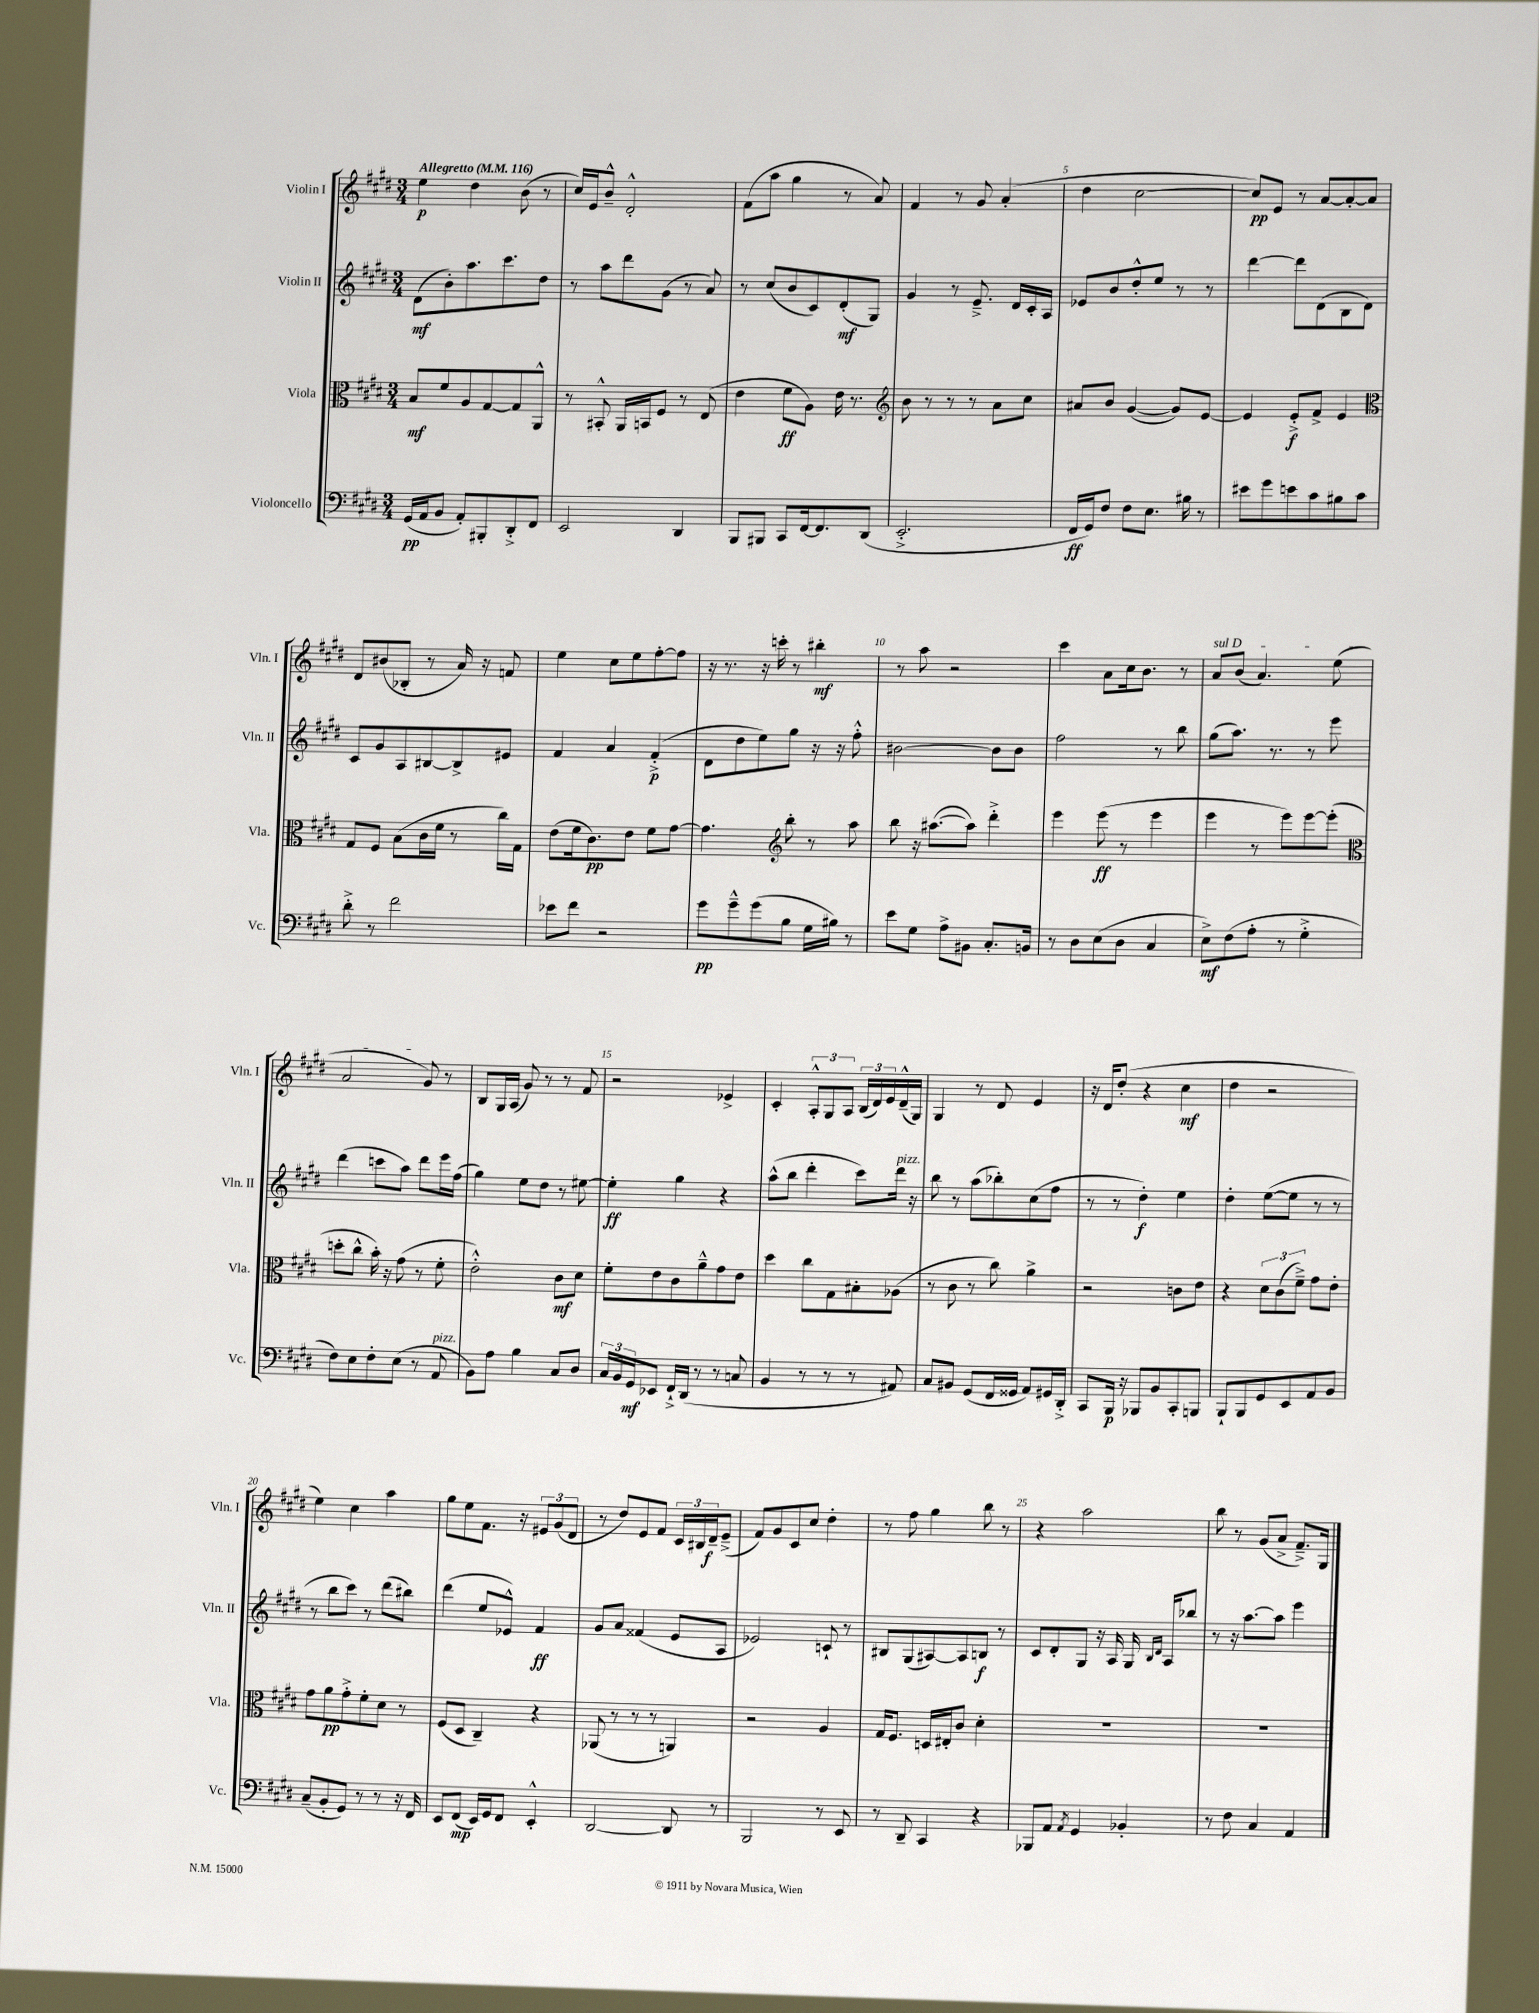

**kern	**dynam	**kern	**dynam	**kern	**dynam	**kern	**dynam
*part4	*part4	*part3	*part3	*part2	*part2	*part1	*part1
*staff4	*staff4	*staff3	*staff3	*staff2	*staff2	*staff1	*staff1
*I"Violoncello	*	*I"Viola	*	*I"Violin II	*	*I"Violin I	*
*I'Vc.	*	*I'Vla.	*	*I'Vln. II	*	*I'Vln. I	*
*clefF4	*	*clefC3	*	*clefG2	*	*clefG2	*
*k[f#c#g#d#]	*	*k[f#c#g#d#]	*	*k[f#c#g#d#]	*	*k[f#c#g#d#]	*
*M3/4	*	*M3/4	*	*M3/4	*	*M3/4	*
*MM116	*	*MM116	*	*MM116	*	*MM116	*
=1	=1	=1	=1	=1	=1	=1	=1
!	!	!	!	!	!	!LO:TX:a:B:t=Allegretto	!
(16GG#/LL	pp	8B/L	mf	(8d#\L	mf	4ee\	p
16AA/J	.	.	.	.	.	.	.
8BB/J	.	8f#/	.	8b'\)	.	.	.
8AA'/L)	.	8A/	.	8.aa\	.	4dd#\	.
8BBB#X'/	.	[8G#/	.	.	.	.	.
.	.	.	.	8.ccc#\	.	.	.
8DD#'^/	.	8G#/]	.	.	.	(8b\	.
8FF#/J	.	8AA^^/J	.	8dd#\J	.	8r	.
=2	=2	=2	=2	=2	=2	=2	=2
2EE/	.	8r	.	8r	.	16cc#/LL)	.
.	.	.	.	.	.	16e/J	.
.	.	8BB#X'^^/	.	8aa\L	.	8b~^^/J	.
.	.	16AA/LL	.	8ddd#\	.	2d#'^^/	.
.	.	16BBn/J	.	.	.	.	.
.	.	8F#/J	.	(8g#\J	.	.	.
4DD#/	.	8r	.	8r	.	.	.
.	.	(8E/	.	8a/)	.	.	.
=3	=3	=3	=3	=3	=3	=3	=3
8BBB/L	.	4e\	.	8r	.	(8f#\L	.
8BBB#X/J	.	.	.	(8cc#/L	.	8aa\J	.
8CC#/L	.	8f#\L	ff	8b/	.	4gg#\	.
[16FF#/k	.	8A\J)	.	8c#/)	.	.	.
8.FF#/]	.	.	.	.	.	.	.
.	.	16e\	.	(8d#'/	mf	8r	.
.	.	8.r	.	.	.	.	.
(8DD#/J	.	.	.	8G#/J)	.	8a/)	.
=4	=4	=4	=4	=4	=4	=4	=4
*	*	*clefG2	*	*	*	*	*
2.EE'^/	.	8b\	.	4g#/	.	4f#/	.
.	.	8r	.	.	.	.	.
.	.	8r	.	8r	.	8r	.
.	.	8r	.	8.e~^/	.	8g#/	.
.	.	8a\L	.	.	.	(4a'/	.
.	.	.	.	16d#/LL	.	.	.
.	.	8cc#\J	.	16c#'/	.	.	.
.	.	.	.	16A/JJ	.	.	.
=5	=5	=5	=5	=5	=5	=5	=5
16FF#/LL	ff	8a#X/L	.	8e-X/L	.	4dd#\	.
16GG#/J)	.	.	.	.	.	.	.
8F#/J	.	8b/J	.	8b/	.	.	.
8F#\L	.	([4g#/	.	8dd#'^^/	.	[2cc#\	.
8.E\J	.	.	.	8ee/J	.	.	.
.	.	8g#/L])	.	8r	.	.	.
16B#X\	.	.	.	.	.	.	.
8r	.	[8e/J	.	8r	.	.	.
=6	=6	=6	=6	=6	=6	=6	=6
8e#X\L	.	4e/]	.	[4ddd#\	.	8cc#/L])	pp
8g#\	.	.	.	.	.	8e/J	.
8en\	.	8e'^/L	f	8ddd#\L]	.	8r	.
8c#\	.	8f#^/J	.	(8d#\	.	[8a/L	.
8B#X\	.	4e/	.	8B\	.	8a'/_	.
8c#\J	.	.	.	8d#\J)	.	8a/J]	.
!!LO:LB:g=z
=7	=7	=7	=7	=7	=7	=7	=7
*	*	*clefC3	*	*	*	*	*
8d#'^\	.	8G#/L	.	8c#/L	.	8d#/L	.
8r	.	8F#/J	.	8g#/	.	(8b#X/	.
2f#\	.	(8B\L	.	8A/	.	8B-X'/J	.
.	.	16c#\L	.	[8B#X/	.	8r	.
.	.	16f#\JJ	.	.	.	.	.
.	.	8r	.	8B#^/]	.	16a/)	.
.	.	.	.	.	.	16r	.
.	.	16cc#\LL)	.	8e#X/J	.	8fn/	.
.	.	16G#\JJ	.	.	.	.	.
=8	=8	=8	=8	=8	=8	=8	=8
8e-X\L	.	(8e\L	.	4f#/	.	4ee\	.
8f#\J	.	16f#\k	.	.	.	.	.
.	.	8.c#\)	pp	.	.	.	.
2r	.	.	.	4a/	.	8cc#\L	.
.	.	8e\J	.	.	.	8ee\	.
.	.	8f#\L	.	(4f#'^/	p	[8ff#'\	.
.	.	[8g#\J	.	.	.	8ff#\J]	.
=9	=9	=9	=9	=9	=9	=9	=9
8g#\L	pp	4.g#\]	.	8d#\L	.	16r	.
.	.	.	.	.	.	8.r	.
8g#~^^\	.	.	.	8dd#\	.	.	.
(8g#\	.	.	.	8ee\)	.	16r	.
.	.	.	.	.	.	16cccn'\	.
*	*	*clefG2	*	*	*	*	*
8B\J	.	8bb'\	.	8gg#\J	.	8r	.
16G#\LL	.	8r	.	16r	.	4bb#X'\	mf
16B#X\JJ)	.	.	.	16r	.	.	.
8r	.	8aa\	.	8ff#'^^\	.	.	.
=10	=10	=10	=10	=10	=10	=10	=10
8e\L	.	8bb\	.	[2b#X\	.	8r	.
8G#\J	.	16r	.	.	.	8aa\	.
.	.	([8.aa#X\L	.	.	.	.	.
8A^\L	.	.	.	.	.	2r	.
8BB#X\J	.	8aa#\J])	.	.	.	.	.
8.C#'/L	.	4ddd#'^\	.	8b#\L]	.	.	.
.	.	.	.	8b#\J	.	.	.
16BBn/Jk	.	.	.	.	.	.	.
=11	=11	=11	=11	=11	=11	=11	=11
8r	.	4eee\	.	2ff#\	.	4ccc#\	.
8D#\L	.	.	.	.	.	.	.
(8E\	.	(8eee\	ff	.	.	8a\L	.
8D#\J	.	8r	.	.	.	16cc#\k	.
.	.	.	.	.	.	8.b\J	.
4C#/	.	4eee\	.	8r	.	.	.
.	.	.	.	8bb\	.	8r	.
=12	=12	=12	=12	=12	=12	=12	=12
!	!	!	!	!	!	!LO:TX:a:i:t=sul D	!
8E^\L)	mf	4eee\	.	(8gg#\L	.	8a/L	.
(8F#\	.	.	.	8.aa\J)	.	(8b/J	.
8A'\J	.	8r	.	.	.	4.a/)	.
.	.	.	.	8.r	.	.	.
8r	.	8eee\L)	.	.	.	.	.
4G#'^\	.	[8eee\	.	8r	.	.	.
.	.	(8eee'\J]	.	8eee\	.	(8ee\	.
!!LO:LB:g=z
=13	=13	=13	=13	=13	=13	=13	=13
*	*	*clefC3	*	*	*	*	*
8F#\L)	.	8ddn'\L	.	(4ddd#\	.	2a/	.
8E\	.	8cc#^^\J	.	.	.	.	.
8F#'\	.	16b'\)	.	8cccn\L	.	.	.
.	.	16r	.	.	.	.	.
(8E\J	.	(8g#\	.	8aa\J)	.	.	.
8r	.	8r	.	8ddd#\L	.	8g#/)	.
!LO:TX:a:i:t=pizz.	!	!	!	!	!	!	!
8AA/	.	8f#'\	.	16eee\L	.	8r	.
.	.	.	.	(16ff#\JJ	.	.	.
=14	=14	=14	=14	=14	=14	=14	=14
8BB\L)	.	2e'^^\)	.	4gg#\)	.	8B/L	.
8A\J	.	.	.	.	.	16G#/L	.
.	.	.	.	.	.	(16A/JJ	.
4B\	.	.	.	8ee\L	.	8g#/)	.
.	.	.	.	8dd#\J	.	8r	.
8C#/L	.	8c#\L	mf	8r	.	8r	.
8D#/J	.	8d#\J	.	[8ee#X\	.	8f#/	.
=15	=15	=15	=15	=15	=15	=15	=15
24C#/LL	.	8f#'\L	.	4ee#'\]	ff	2r	.
24BB/	.	.	.	.	.	.	.
24GG#/J	mf	.	.	.	.	.	.
8EE-X/J	.	8e\	.	.	.	.	.
16FF#`^/LL	.	8c#\	.	4gg#\	.	.	.
(16DD#/JJ	.	.	.	.	.	.	.
8r	.	8a~^^\	.	.	.	.	.
8r	.	8g#\	.	4r	.	4e-X^/	.
8Cn/	.	8e\J	.	.	.	.	.
=16	=16	=16	=16	=16	=16	=16	=16
4BB/	.	4dd#\	.	(8aa^^\L	.	4c#'/	.
.	.	.	.	8bb\J	.	.	.
8r	.	8cc#\L	.	4ddd#'\	.	12A'^^/L	.
.	.	.	.	.	.	12G#/	.
8r	.	8G#\	.	.	.	.	.
.	.	.	.	.	.	12A/J	.
8r	.	8B#X'\	.	8ccc#\L)	.	(24B/LL	.
.	.	.	.	.	.	24d#/)	.
.	.	.	.	.	.	24e/	.
!	!	!	!	!LO:TX:a:i:t=pizz.	!	!	!
8AA#X/)	.	(8A-X\J	.	16ddd#\Jk	.	(16d#~^^/	.
.	.	.	.	16r	.	16G#/JJ)	.
=17	=17	=17	=17	=17	=17	=17	=17
8C#/L	.	8r	.	8bb\	.	4G#/	.
8BB#X/J	.	8c#\	.	8r	.	.	.
(8GG#/L	.	8r	.	(8aa\L	.	8r	.
16FF#/L	.	8cc#\)	.	8bb-X'\)	.	8d#/	.
16GG##X/JJ	.	.	.	.	.	.	.
8AA/L)	.	4a^\	.	(8cc#\	.	4e/	.
16GG#X/L	.	.	.	8ff#\J	.	.	.
16DD#'^/JJ	.	.	.	.	.	.	.
=18	=18	=18	=18	=18	=18	=18	=18
8CC#/L	.	2r	.	8r	.	16r	.
.	.	.	.	.	.	16d#/KL	.
16BBB/Jk	p	.	.	8r	.	(8dd#'/J	.
16r	.	.	.	.	.	.	.
8BBB-X/L	.	.	.	4dd#'\)	f	4r	.
8BB/	.	.	.	.	.	.	.
8CC#'/	.	8cn\L	.	4ee\	.	4cc#\	mf
8BBBn/J	.	8e\J	.	.	.	.	.
=19	=19	=19	=19	=19	=19	=19	=19
8BBB`/L	.	4r	.	4dd#'\	.	4dd#\	.
8BBB/	.	.	.	.	.	.	.
8GG#/	.	12d#\L	.	([8ee\L	.	2r	.
.	.	(12c#\	.	.	.	.	.
8EE/	.	.	.	8ee\J]	.	.	.
.	.	12f#~^\J)	.	.	.	.	.
8AA/	.	8g#\L	.	8r	.	.	.
8BB/J	.	8e'\J	.	8r	.	.	.
!!LO:LB:g=z
=20	=20	=20	=20	=20	=20	=20	=20
(8C#~/L	.	8g#\L	.	8r	.	4ee\)	.
8BB'/	.	8a\	pp	8bb\L	.	.	.
8GG#/J)	.	8g#'^\	.	8ccc#\J)	.	4cc#\	.
8r	.	8f#'\	.	8r	.	.	.
8r	.	8d#\J	.	(8ddd#\L	.	4aa\	.
16r	.	8r	.	8bb#X\J)	.	.	.
16FF#/	.	.	.	.	.	.	.
=21	=21	=21	=21	=21	=21	=21	=21
8EE/L	.	(8F#/L	.	(4ddd#\	.	8gg#\L	.
(8FF#/J	mp	8D#/J	.	.	.	8ee\	.
16EE/LL)	.	4C#~/)	.	8ee/L	.	8.f#\J	.
16GG#/J	.	.	.	.	.	.	.
8FF#/J	.	.	.	8e-X^^/J)	.	.	.
.	.	.	.	.	.	16r	.
4EE'^^/	.	4r	.	4f#/	ff	12e#X/L	.
.	.	.	.	.	.	(12g#/	.
.	.	.	.	.	.	12d#/J	.
=22	=22	=22	=22	=22	=22	=22	=22
[2DD#/	.	(8AA-X/	.	8g#/L	.	8r	.
.	.	8r	.	8a/J	.	8dd#/L)	.
.	.	8r	.	(4f##X/	.	8e/	.
.	.	8r	.	.	.	8f#/J	.
8DD#/]	.	4AAn/)	.	8e/L	.	24c#/LL	.
.	.	.	.	.	.	24B#X/	.
.	.	.	.	.	.	24d#~/J	f
8r	.	.	.	8A/J	.	(8e~^/J	.
=23	=23	=23	=23	=23	=23	=23	=23
2BBB/	.	2r	.	2e-X/)	.	8f#/L)	.
.	.	.	.	.	.	8g#/	.
.	.	.	.	.	.	8c#/	.
.	.	.	.	.	.	8cc#/J	.
8r	.	4A/	.	8cn`/	.	4dd#'\	.
8EE/	.	.	.	8r	.	.	.
=24	=24	=24	=24	=24	=24	=24	=24
8r	.	16G#/KL	.	8B#X/L	.	8r	.
.	.	8.F#/J	.	.	.	.	.
8DD#~/	.	.	.	(8G#/	.	8ff#\	.
4CC#/	.	16Dn/LL	.	[8A#X/)	.	4gg#\	.
.	.	16E#X'/J	.	.	.	.	.
.	.	8c#/J	.	8A#/]	.	.	.
4r	.	4d#'\	.	8Bn/J	f	8bb\	.
.	.	.	.	8r	.	8r	.
=25	=25	=25	=25	=25	=25	=25	=25
8BBB-X/L	.	2.r	.	8c#/L	.	4r	.
8AA/J	.	.	.	8d#'/	.	.	.
8qAA/	.	.	.	.	.	.	.
4GG#/	.	.	.	8G#/J	.	2aa\	.
.	.	.	.	16r	.	.	.
.	.	.	.	16A/	.	.	.
4BB-X'/	.	.	.	16G#/	.	.	.
.	.	.	.	16qqB/LL	.	.	.
.	.	.	.	16qqd#/JJ	.	.	.
.	.	.	.	16A/KL	.	.	.
.	.	.	.	8bb-X/J	.	.	.
=26	=26	=26	=26	=26	=26	=26	=26
8r	.	2.r	.	8r	.	8bb\	.
8F#\	.	.	.	16r	.	8r	.
.	.	.	.	[8.aa\L	.	.	.
4C#/	.	.	.	.	.	(8g#/L	.
.	.	.	.	8aa\J]	.	8a^/J	.
4AA/	.	.	.	4eee\	.	8.f#~^/L)	.
.	.	.	.	.	.	16G#/Jk	.
==	==	==	==	==	==	==	==
*-	*-	*-	*-	*-	*-	*-	*-
